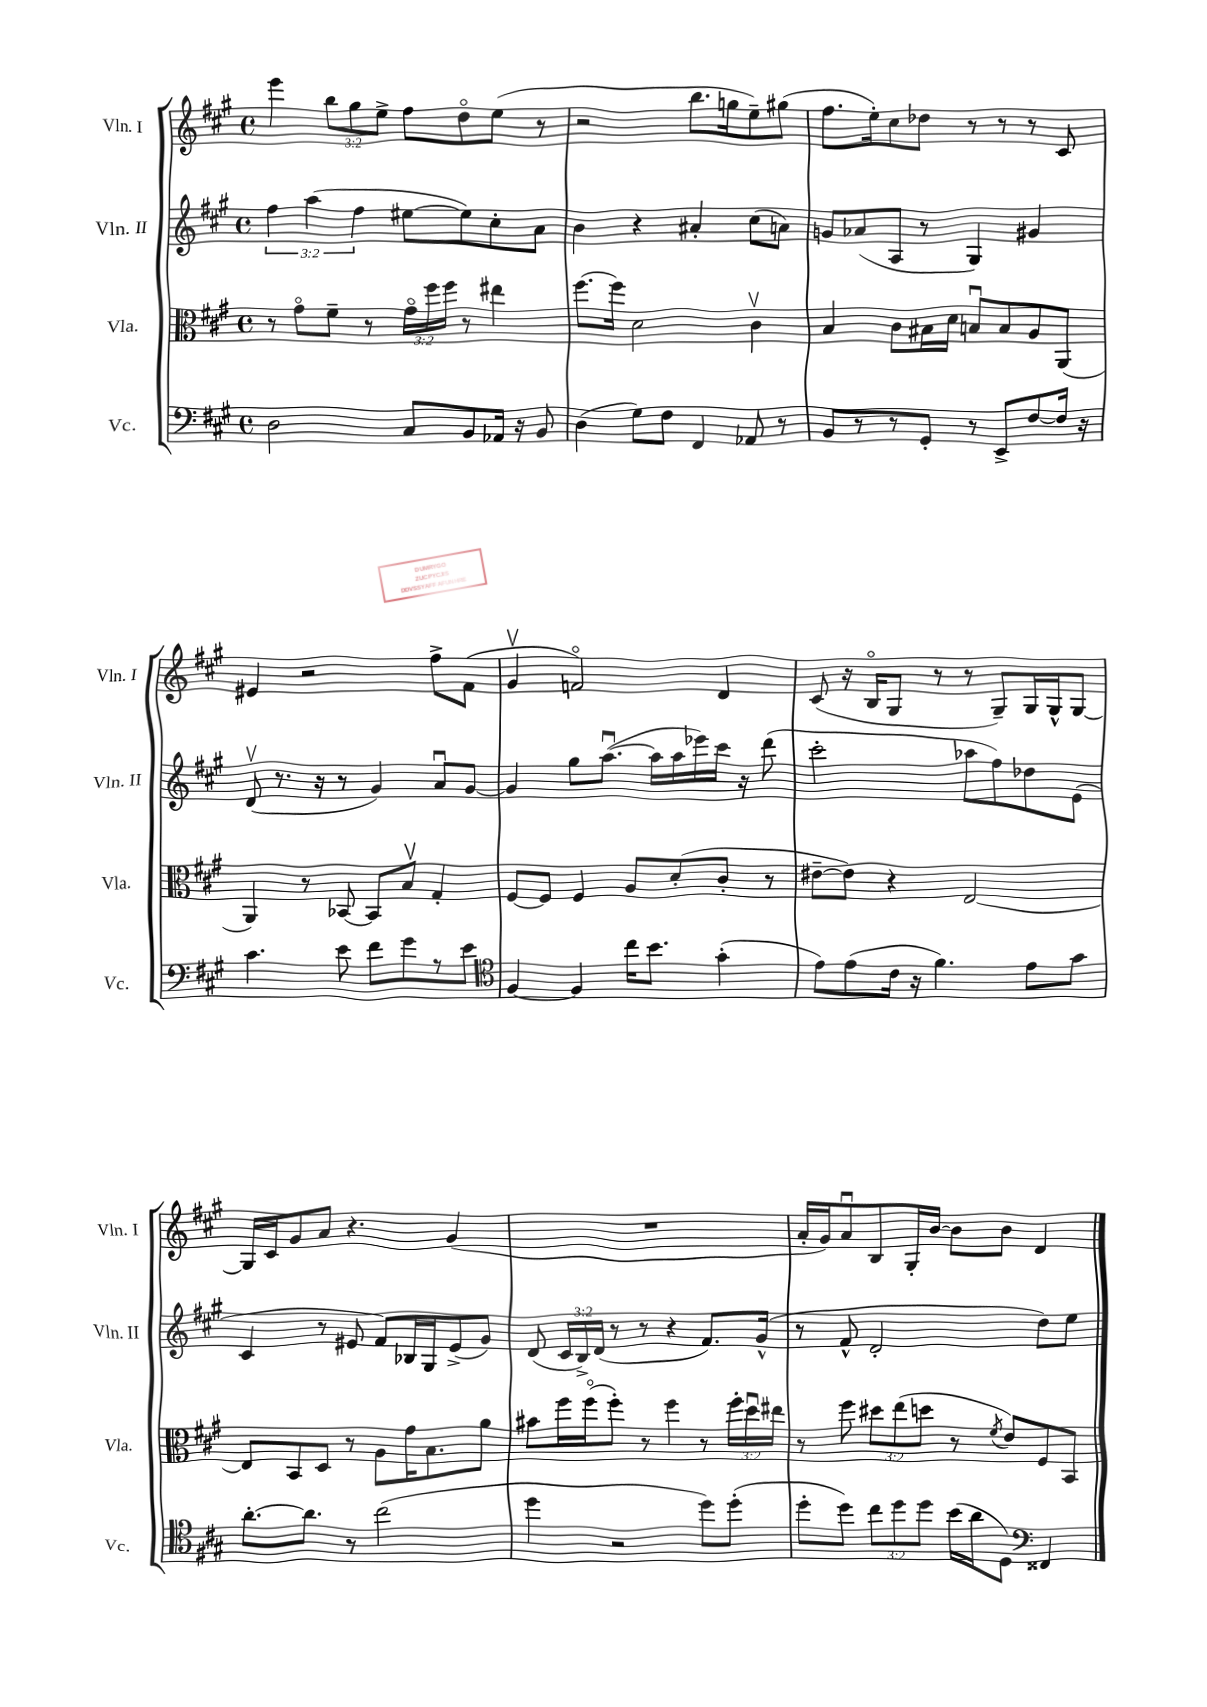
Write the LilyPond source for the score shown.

<<
\new StaffGroup <<
\new Staff = "s0" \with { instrumentName = "Vln. I" shortInstrumentName = "Vln. I" } {
    \clef treble \key a \major \defaultTimeSignature \time 4/4 \override Staff.TupletNumber.text = #tuplet-number::calc-fraction-text
    \autoBeamOff e'''4 \tuplet 3/2 { b''8[ gis''8 e''8]-> } fis''8[ d''8\flageolet e''8]( r8 |
    r2 b''8.[ g''16 e''8--) gis''8]( |
    fis''8.[ e''16-.) cis''8 des''8] r8 r8 r8 cis'8 |
    eis'4 r2 fis''8[-> fis'8]( |
    gis'4\upbow f'2\flageolet) d'4 |
    cis'8( r16 b16[\flageolet gis8] r8 r8 gis8[--) gis16 gis16-^ gis8]~ |
    gis16[ cis'16 gis'8 a'8] r4. gis'4( |
    R1 |
    a'16[-. gis'16) a'8\downbow b8 gis16-. b'16]~ b'8[ b'8] d'4 \bar "|." |
}
\new Staff = "s1" \with { instrumentName = "Vln. II" shortInstrumentName = "Vln. II" } {
    \clef treble \key a \major \defaultTimeSignature \time 4/4 \override Staff.TupletNumber.text = #tuplet-number::calc-fraction-text
    \autoBeamOff \tuplet 3/2 { fis''4 a''4( fis''4 } eis''8[~ eis''8) cis''8-. a'8] |
    b'4 r4 ais'4-. cis''8[( a'8]) |
    g'8[ aes'8( a8] r8 gis4) gis'4 |
    d'8\upbow( r8. r16 r8 gis'4) a'8[\downbow gis'8]~ |
    gis'4 gis''8[ a''8.]~\downbow( a''16[ a''16 ees'''16) cis'''16] r16 d'''8( |
    cis'''2-. aes''8[ fis''8) des''8 e'8]( |
    cis'4 r8 eis'8 fis'8[) bes16 gis16 eis'8->( gis'8]) |
    d'8( \tuplet 3/2 { cis'16[ b16->) d'16]( } r8 r8 r4 fis'8.[) gis'16]-^( |
    r8 fis'8-^ d'2-. d''8[) e''8] \bar "|." |
}
\new Staff = "s2" \with { instrumentName = "Vla." shortInstrumentName = "Vla." } {
    \clef alto \key a \major \defaultTimeSignature \time 4/4 \override Staff.TupletNumber.text = #tuplet-number::calc-fraction-text
    \autoBeamOff r8 gis'8[\flageolet fis'8]-- r8 \tuplet 3/2 { gis'16[\flageolet fis''16 fis''16] } r8 eis''4 |
    fis''8.[~ fis''16] d'2 cis'4\upbow |
    b4 cis'8[ bis16 d'16] b8[\downbow b8 a8 a,8]( |
    a,4) r8 bes,8~ bes,8[ b8]\upbow gis4-. |
    fis8[~ fis8] fis4 a8[ d'8-.( cis'8]-. r8 |
    eis'8[~-- eis'8]) r4 e2~ |
    e8[ b,8 d8] r8 a8[ gis'16 b8. a'8] |
    bis'8[ fis''16 fis''16\flageolet( fis''8]-.) r8 fis''4 r8 \tuplet 3/2 { fis''16[-. d''16\downbow eis''16] } |
    r8 fis''8 \tuplet 3/2 { dis''8[ e''8( d''8] } r8 \acciaccatura { fis'8 } e'8[) fis8 b,8] \bar "|." |
}
\new Staff = "s3" \with { instrumentName = "Vc." shortInstrumentName = "Vc." } {
    \clef bass \key a \major \defaultTimeSignature \time 4/4 \override Staff.TupletNumber.text = #tuplet-number::calc-fraction-text
    \autoBeamOff d2 cis8[ b,8 aes,16] r16 b,8 |
    d4( gis8[) fis8] fis,4 aes,8 r8 |
    b,8[ r8 r8 gis,8]-. r8 e,8[-> fis8~ fis16] r16 |
    cis'4. e'8 fis'8[ gis'8 r8 e'8] |
    \clef tenor fis4~ fis4 cis''16[ b'8.] gis'4-.( |
    e'8[) e'8( cis'16] r16 fis'4.) e'8[ gis'8] |
    a'8.[~-. a'8.] r8 cis''2( |
    d''4 r2 d''8[) d''8]-.( |
    d''8[-. d''8]) \tuplet 3/2 { cis''8[ d''8 d''8] } b'16[( a'16 d8]) \clef bass fisis,4 \bar "|." |
}
>>
>>
\layout { \context { \Score \remove "Bar_number_engraver" } }
